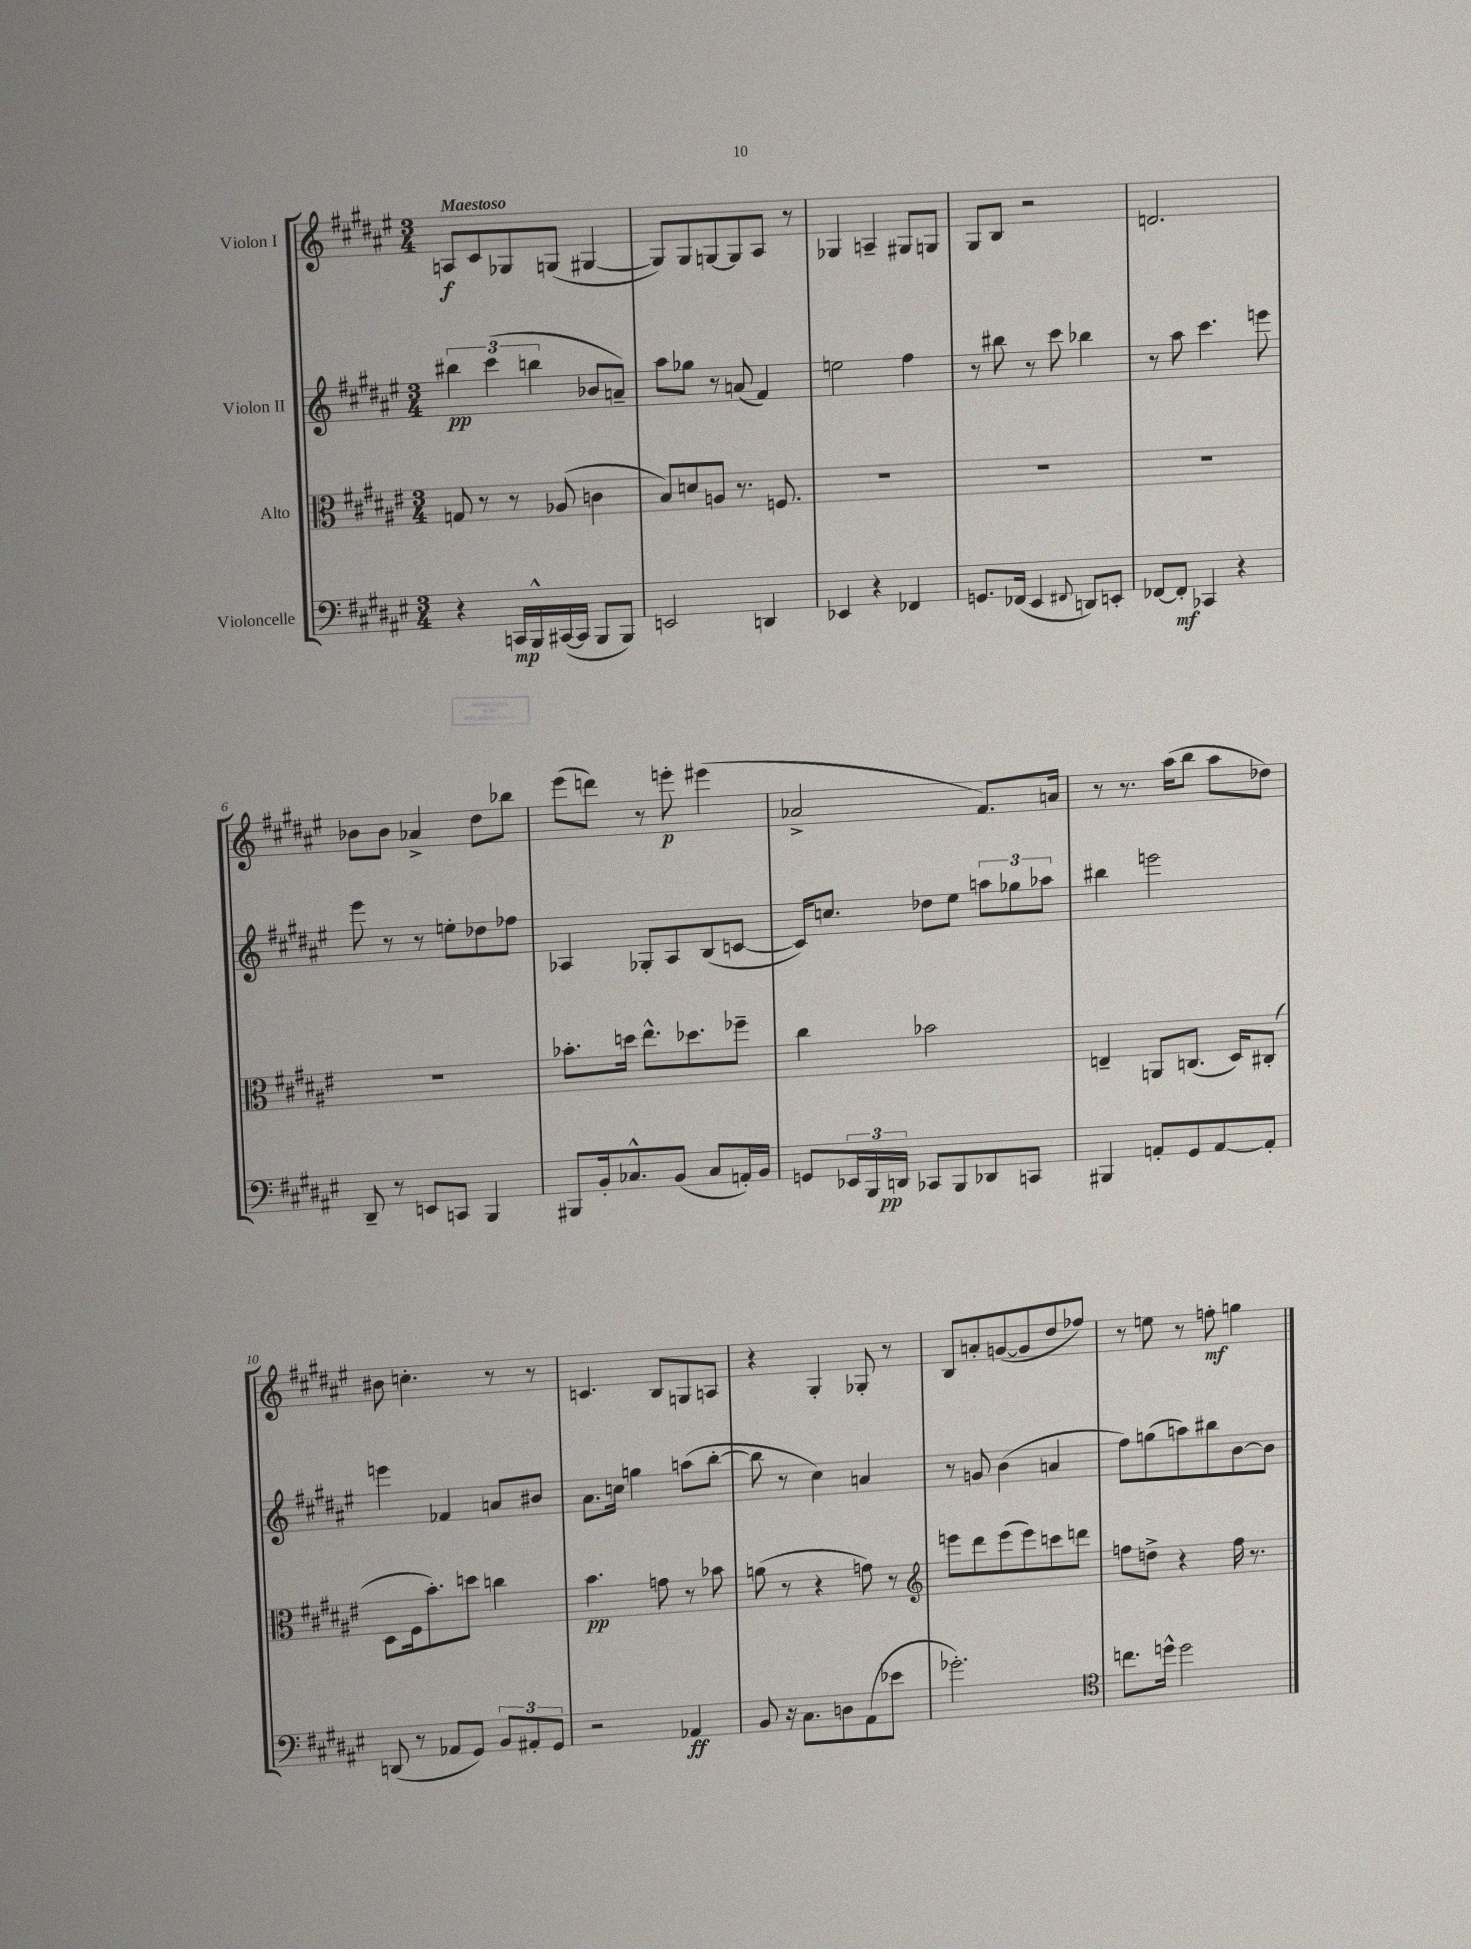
<<
\new StaffGroup <<
\new Staff = "s0" \with { instrumentName = "Violon I" } {
    \clef treble \key fis \major \numericTimeSignature \time 3/4 \tempo "Maestoso"
    a8\f cis'8 ges8 g8( gis4~ |
    gis8) gis8 g8~ g8 ais8 r8 |
    ges4 a4-- gis8 g8 |
    gis8 b8 r2 |
    d'2. |
    bes'8 bes'8 aes'4-> dis''8 bes''8 |
    eis'''8( d'''8) r8 e'''8-.\p eis'''4( |
    aes'2-> fis'8.) a'16 |
    r8 r8. ais''16( b''8 ais''8 des''8) |
    bis'8 c''4.-. r8 r8 |
    c'4. b8 g8 a8 |
    r4 gis4-. ges8-. r8 |
    b8 a'8-. g'8~( g'8 dis''8 fes''8) |
    r8 e''8 r8 f''8-.\mf g''4 \bar "|." |
}
\new Staff = "s1" \with { instrumentName = "Violon II" } {
    \clef treble \key fis \major \numericTimeSignature \time 3/4
    \tuplet 3/2 { bis''4\pp cis'''4( b''4 } bes'8 a'8--) |
    ais''8 ges''8 r8 a'8( fis'4) |
    e''2 fis''4 |
    r8 bis''8 r8 cis'''8 bes''4 |
    r8 ais''8 cis'''4. e'''8 |
    eis'''8 r8 r8 e''8-. des''8 fes''8 |
    aes4 ges8-. aes8 b8( c'8~ |
    c'16) c''8. des''8 eis''8 \tuplet 3/2 { a''8 ges''8 aes''8 } |
    bis''4 e'''2 |
    e'''4 fes'4 a'8 bis'8 |
    ais'8. c''16 g''4 a''8( b''8~-. |
    b''8 r8 cis''4) a'4 |
    r8 g'8 b'4( a'4 |
    fis''8) g''8( a''8) bis''8 b'8~ b'8 \bar "|." |
}
\new Staff = "s2" \with { instrumentName = "Alto" } {
    \clef alto \key fis \major \numericTimeSignature \time 3/4
    g8 r8 r8 aes8( c'4 |
    b8) d'8 a8 r8. f8. |
    R2. |
    R2. |
    R2. |
    R2. |
    bes'8.-. d''16 eis''8.-^ des''8. fes''8-- |
    cis''4 bes'2 |
    e4-- a,8 c8.( dis16) cis8-.( |
    dis8 fis16 b'8.-.) d''8 c''4 |
    b'4.\pp g'8 r8 bes'8 |
    a'8( r8 r4 g'8) r8 |
    \clef treble e'''8 dis'''8 e'''8( e'''8) c'''8 d'''8 |
    f''8 d''8-> r4 f''16 r8. \bar "|." |
}
\new Staff = "s3" \with { instrumentName = "Violoncelle" } {
    \clef bass \key fis \major \numericTimeSignature \time 3/4
    r4 c,16\mp b,,16-^ cis,16~( cis,16 b,,8 b,,8) |
    e,2 d,4 |
    ees,4 r4 fes,4 |
    g,8. fes,16( eis,4 \appoggiatura { fis,8 } d,8) e,8-. |
    fes,8~ fes,8-.\mf ces,4 r4 |
    dis,8-- r8 e,8 c,8 b,,4 |
    bis,,8 b,16-. ces8.-^ b,8( ces8 a,16-.) b,16 |
    g,8 \tuplet 3/2 { ees,16 b,,16 d,16\pp } ces,8 b,,8 des,8 c,8 |
    bis,,4 a,8-. gis,8 a,8~ a,8-. |
    d,8( r8 aes,8 gis,8) \tuplet 3/2 { b,8 ais,8-. gis,8 } |
    r2 aes,4\ff |
    b,8 r16 cis8. d8 ais,8( ees'8 |
    ges'2.-.) |
    \clef tenor c''8. d''16-^ d''2 \bar "|." |
}
>>
>>
